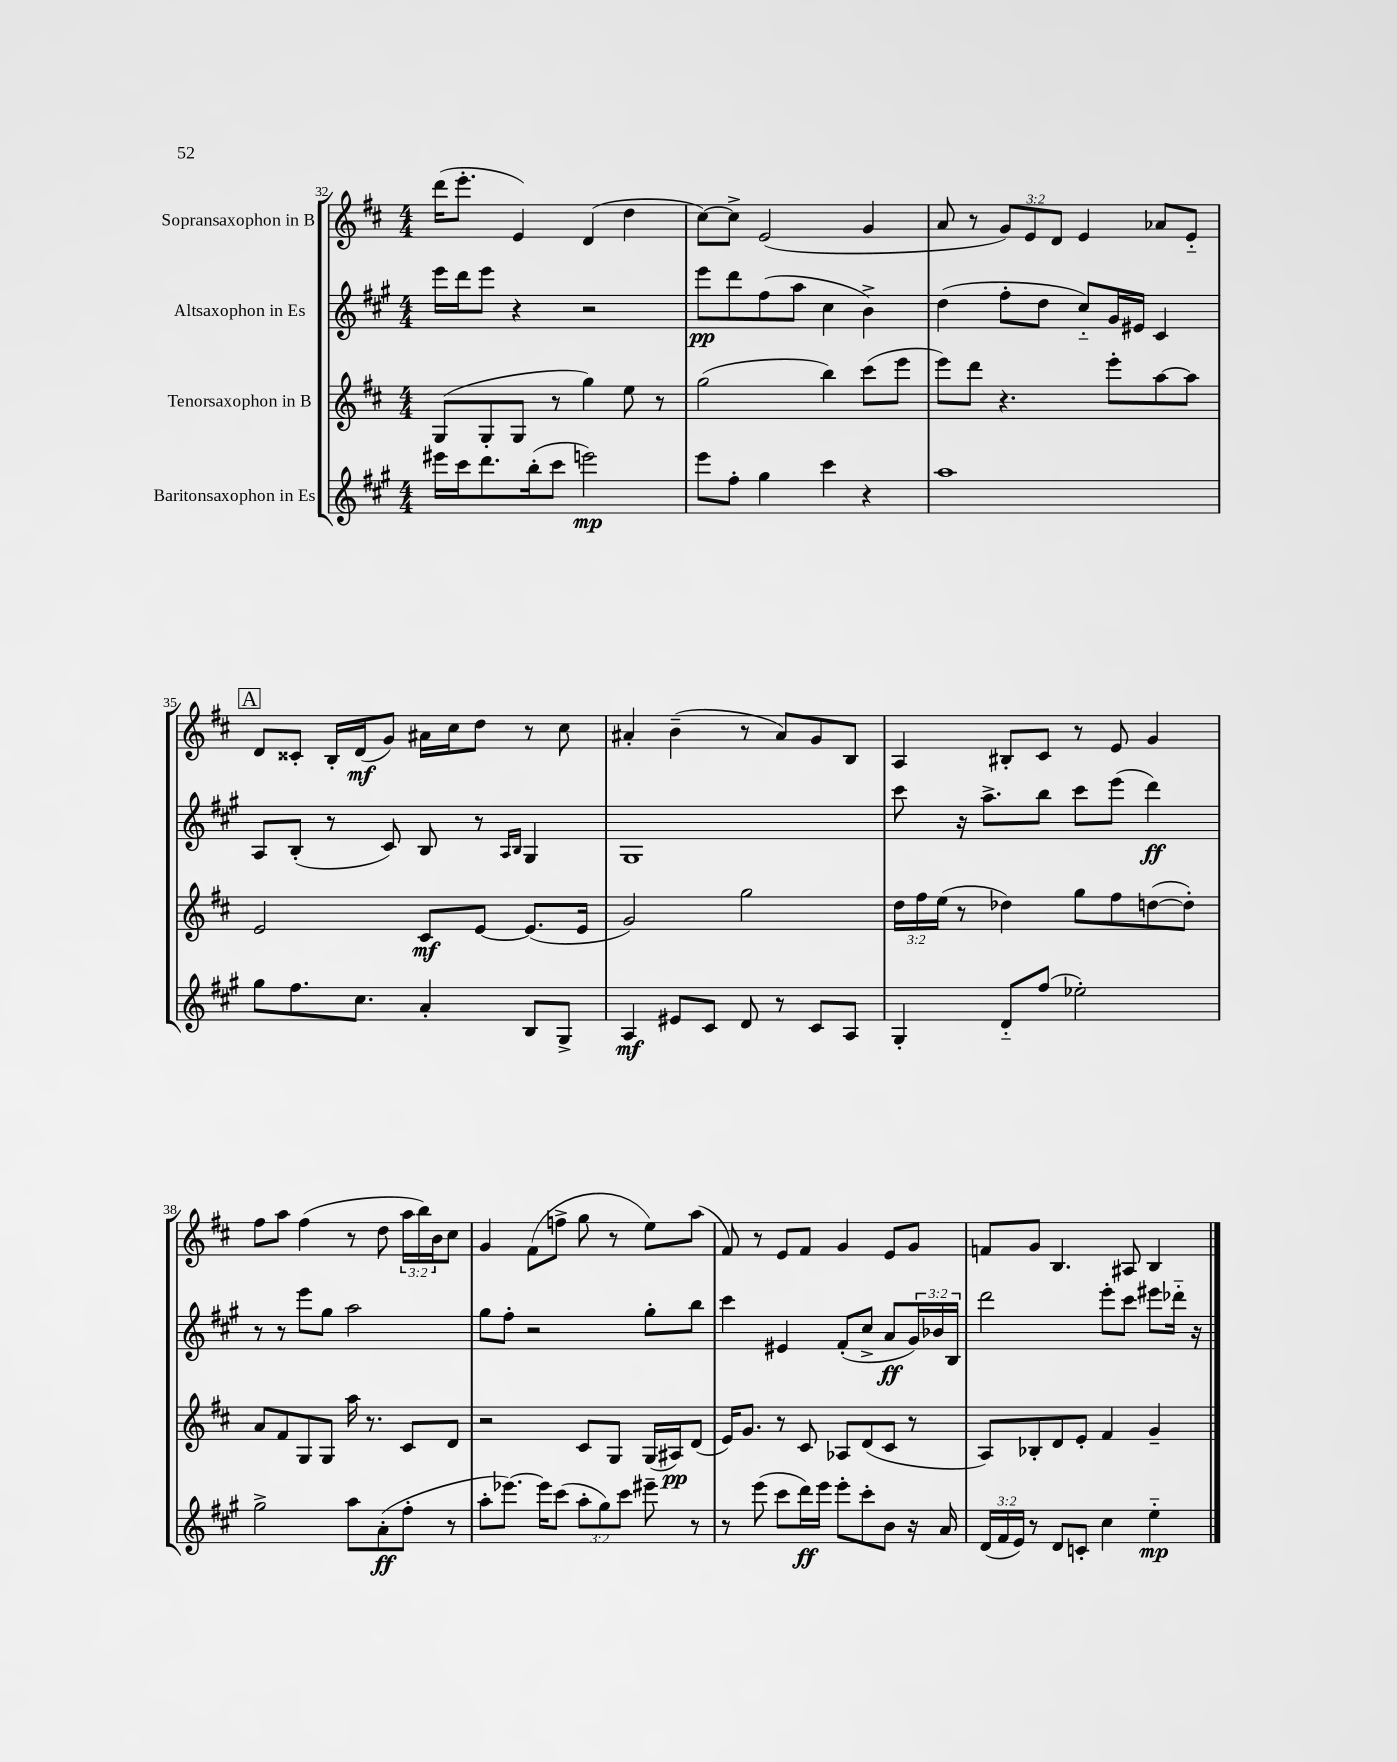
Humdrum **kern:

**kern	**dynam	**kern	**dynam	**kern	**dynam	**kern	**dynam
*part4	*part4	*part3	*part3	*part2	*part2	*part1	*part1
*staff4	*staff4	*staff3	*staff3	*staff2	*staff2	*staff1	*staff1
*I"Baritonsaxophon in Es	*	*I"Tenorsaxophon in B	*	*I"Altsaxophon in Es	*	*I"Sopransaxophon in B	*
*clefG2	*	*clefG2	*	*clefG2	*	*clefG2	*
*k[f#c#g#]	*	*k[f#c#]	*	*k[f#c#g#]	*	*k[f#c#]	*
*M4/4	*	*M4/4	*	*M4/4	*	*M4/4	*
=32	=32	=32	=32	=32	=32	=32	=32
16eee#X\LL	.	(8G/L	.	16eee\LL	.	(16ddd\KL	.
16ccc#\J	.	.	.	16ddd\J	.	8.eee'\J	.
8.ddd\	.	8G'/	.	8eee\J	.	.	.
.	.	8G/J	.	4r	.	4e/)	.
(16bb'\k	.	.	.	.	.	.	.
8ccc#\J	.	8r	.	.	.	.	.
2eeen\)	mp	4gg\)	.	2r	.	(4d/	.
.	.	8ee\	.	.	.	4dd\	.
.	.	8r	.	.	.	.	.
=33	=33	=33	=33	=33	=33	=33	=33
8eee\L	.	(2gg\	.	8eee\L	pp	[8cc#\L)	.
8ff#'\J	.	.	.	8ddd\	.	8cc#^\J]	.
4gg#\	.	.	.	(8ff#\	.	(2e/	.
.	.	.	.	8aa\J	.	.	.
4ccc#\	.	4bb\)	.	4cc#\	.	.	.
4r	.	(8ccc#\L	.	4b^\)	.	4g/	.
.	.	8eee\J	.	.	.	.	.
=34	=34	=34	=34	=34	=34	=34	=34
1aa	.	8eee\L)	.	(4dd\	.	8a/	.
.	.	8ddd\J	.	.	.	8r	.
.	.	4.r	.	8ff#'\L	.	12g/L)	.
.	.	.	.	.	.	12e/	.
.	.	.	.	8dd\J	.	.	.
.	.	.	.	.	.	12d/J	.
.	.	.	.	8cc#/L)	.	4e/	.
.	.	8eee'\L	.	16g#/L	.	.	.
.	.	.	.	16e#X/JJ	.	.	.
.	.	[8aa\	.	4c#/	.	8a-X/L	.
.	.	8aa\J]	.	.	.	8e/J	.
!!LO:LB:g=z
!!LO:REH:place=s1:t=A
=35	=35	=35	=35	=35	=35	=35	=35
8gg#\L	.	2e/	.	8A/L	.	8d/L	.
8.ff#\	.	.	.	(8B'/J	.	8c##X'/J	.
.	.	.	.	8r	.	16B'/LL	.
8.cc#\J	.	.	.	.	.	(16d/J	mf
.	.	.	.	8c#/)	.	8g/J)	.
4a'/	.	8c#/L	mf	8B/	.	16a#X\LL	.
.	.	.	.	.	.	16cc#\J	.
.	.	[8e/J	.	8r	.	8dd\J	.
.	.	.	.	16qqA/LL	.	.	.
.	.	.	.	16qqB/JJ	.	.	.
8B/L	.	(8.e/L]	.	4G#/	.	8r	.
8G#^/J	.	.	.	.	.	8cc#\	.
.	.	16e/Jk	.	.	.	.	.
=36	=36	=36	=36	=36	=36	=36	=36
4A/	mf	2g/)	.	1G#	.	4a#X'/	.
8e#X/L	.	.	.	.	.	(4b~\	.
8c#/J	.	.	.	.	.	.	.
8d/	.	2gg\	.	.	.	8r	.
8r	.	.	.	.	.	8a#/L)	.
8c#/L	.	.	.	.	.	8g/	.
8A/J	.	.	.	.	.	8B/J	.
=37	=37	=37	=37	=37	=37	=37	=37
4G#'/	.	24dd\LL	.	8ccc#\	.	4A/	.
.	.	24ff#\	.	.	.	.	.
.	.	(24ee\JJ	.	.	.	.	.
.	.	8r	.	16r	.	.	.
.	.	.	.	8.aa^\L	.	.	.
8d/L	.	4dd-X\)	.	.	.	8B#X'/L	.
(8ff#/J	.	.	.	8bb\J	.	8c#/J	.
2ee-X'\)	.	8gg\L	.	8ccc#\L	.	8r	.
.	.	8ff#\	.	(8eee\J	.	8e/	.
.	.	([8ddn\	.	4ddd\)	ff	4g/	.
.	.	8dd'\J])	.	.	.	.	.
!!LO:LB:g=z
=38	=38	=38	=38	=38	=38	=38	=38
2gg#^\	.	8a/L	.	8r	.	8ff#\L	.
.	.	8f#/	.	8r	.	8aa\J	.
.	.	8G/	.	8eee\L	.	(4ff#\	.
.	.	8G/J	.	8gg#\J	.	.	.
8aa\L	.	16aa\	.	2aa\	.	8r	.
.	.	8.r	.	.	.	.	.
(8a'\	ff	.	.	.	.	8dd\	.
8ff#'\J	.	8c#/L	.	.	.	24aa\LL	.
.	.	.	.	.	.	24bb\)	.
.	.	.	.	.	.	24b\J	.
8r	.	8d/J	.	.	.	8cc#\J	.
=39	=39	=39	=39	=39	=39	=39	=39
8aa'\L	.	2r	.	8gg#\L	.	4g/	.
[8.eee-X\J)	.	.	.	8ff#'\J	.	.	.
.	.	.	.	2r	.	(8f#\L	.
16eee-\KL]	.	.	.	.	.	.	.
(8ccc#\J	.	.	.	.	.	8ffn^\J	.
12aa'\L	.	8c#/L	.	.	.	8gg\	.
12gg#\)	.	.	.	.	.	.	.
.	.	8G/J	.	.	.	8r	.
12ccc#\J	.	.	.	.	.	.	.
8eee#X~\	.	(16G/LL	.	8gg#'\L	.	8ee\L)	.
.	.	16A#X/J)	pp	.	.	.	.
8r	.	(8d/J	.	8bb\J	.	(8aa\J	.
=40	=40	=40	=40	=40	=40	=40	=40
8r	.	16e/KL)	.	4ccc#\	.	8f#/)	.
.	.	8.g/J	.	.	.	.	.
(8eee\	.	.	.	.	.	8r	.
8ccc#\L	.	8r	.	4e#X/	.	8e/L	.
16ddd\L)	ff	8c#/	.	.	.	8f#/J	.
16eee\JJ	.	.	.	.	.	.	.
8eee'\L	.	8A-X/L	.	(8f#'/L	.	4g/	.
8ccc#'\	.	(8d/	.	8cc#^/J	.	.	.
8b\J	.	8c#/J	.	8a/L	ff	8e/L	.
16r	.	8r	.	24g#/L)	.	8g/J	.
.	.	.	.	24b-X/	.	.	.
16a/	.	.	.	.	.	.	.
.	.	.	.	24B/JJ	.	.	.
=41	=41	=41	=41	=41	=41	=41	=41
(24d/LL	.	8A/L)	.	2ddd\	.	8fn/L	.
24f#/	.	.	.	.	.	.	.
24e/JJ)	.	.	.	.	.	.	.
8r	.	8B-X'/	.	.	.	8g/J	.
8d/L	.	8d/	.	.	.	4.B/	.
8cn'/J	.	8e'/J	.	.	.	.	.
4cc#\	.	4f#/	.	8eee'\L	.	.	.
.	.	.	.	8ccc#\J	.	8A#X/	.
4ee\	mp	4g~/	.	8eee#X\L	.	4B/	.
.	.	.	.	16ddd-X\Jk	.	.	.
.	.	.	.	16r	.	.	.
==	==	==	==	==	==	==	==
*-	*-	*-	*-	*-	*-	*-	*-
